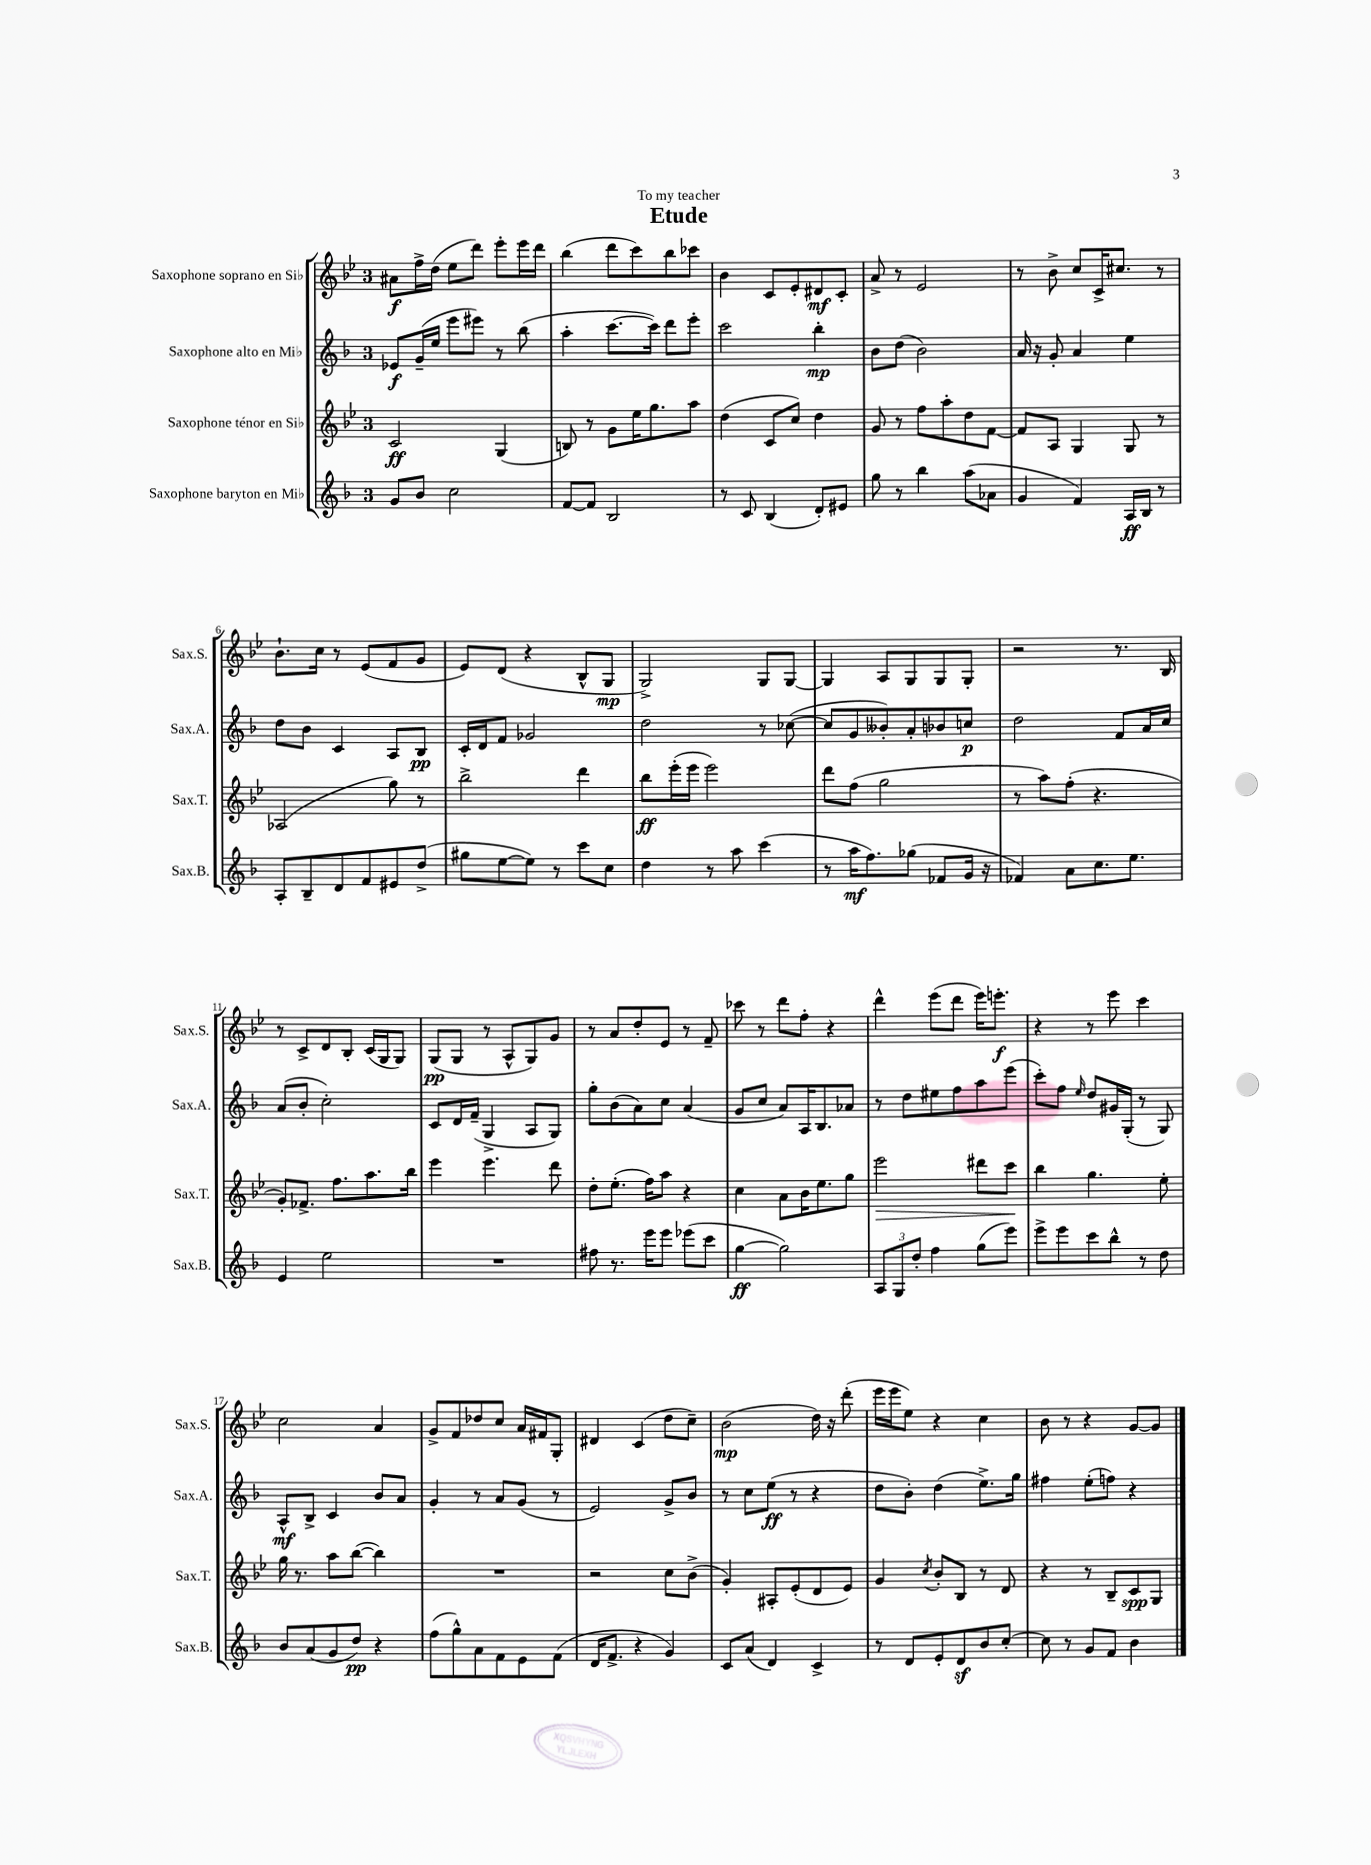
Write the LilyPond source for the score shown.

\header { title = "Etude" dedication = "To my teacher" }
<<
\new StaffGroup <<
\new Staff = "s0" \with { instrumentName = "Saxophone soprano en Sib" shortInstrumentName = "Sax.S." } {
    \clef treble \key bes \major \once \override Staff.TimeSignature.style = #'single-digit \time 3/4
    ais'8\f f''16-> d''16( ees''8 d'''8) ees'''8-. ees'''16 d'''16 |
    bes''4( d'''8 c'''8) bes''8 ces'''8 |
    bes'4 c'8 ees'8-. dis'8\mf c'8-. |
    a'8-> r8 ees'2 |
    r8 bes'8-> c''8 c'16-> cis''8. r8 |
    bes'8.-! c''16 r8 ees'8( f'8 g'8 |
    ees'8) d'8( r4 bes8-^ g8\mp |
    g2->) g8 g8~ |
    g4 a8 g8 g8 g8-. |
    r2 r8. bes16 |
    r8 c'8-> d'8 bes8-. c'16( g16 g8) |
    g8\pp( g8 r8 a8-^ g8) g'8 |
    r8 a'8 d''8-. ees'8 r8 f'8-- |
    ces'''8 r8 d'''8 f''8-. r4 |
    d'''4-^ ees'''8( d'''8 ees'''16) e'''8.-.\f |
    r4 r8 ees'''8 c'''4 |
    c''2 a'4 |
    g'8-> f'8 des''8 c''8 a'16 fis'16 g8-. |
    dis'4 c'4( d''8 c''8--) |
    bes'2\mp( d''16) r16 d'''8-.( |
    ees'''16 ees'''16 ees''8) r4 c''4 |
    bes'8 r8 r4 g'8~ g'8 \bar "|." |
}
\new Staff = "s1" \with { instrumentName = "Saxophone alto en Mib" shortInstrumentName = "Sax.A." } {
    \clef treble \key f \major \once \override Staff.TimeSignature.style = #'single-digit \time 3/4
    ees'8\f g'16--( e''16 e'''8 eis'''8) r8 bes''8( |
    a''4-. c'''8.~ c'''16) d'''8 e'''8-. |
    c'''2 bes''4-.\mp |
    bes'8 d''8( bes'2) |
    a'16 r16 g'8-. a'4 e''4 |
    d''8 bes'8 c'4 a8 bes8\pp |
    c'16-. d'16 f'8 ges'2 |
    d''2 r8 ces''8~( |
    ces''8 g'8 beses'8-.) a'8-. bes'8 c''8\p |
    d''2 f'8 a'16 c''16 |
    a'8( bes'8-. c''2-.) |
    c'8 d'16 f'16--( g4-> a8 g8) |
    g''8-. bes'8( a'8) c''8 a'4( |
    g'8 c''8 a'8) a16 bes8. aes'8 |
    r8 d''8 eis''8 f''8 a''8 e'''8( |
    c'''8-.) f''8 \grace { e''16 } d''8 gis'16 g16-.( r8 g8) |
    a8-^\mf bes8-> c'4 bes'8 a'8 |
    g'4-. r8 a'8 g'8( r8 |
    e'2) g'8-> bes'8 |
    r8 c''8 e''8\ff( r8 r4 |
    d''8 bes'8-.) d''4( e''8.->) g''16 |
    fis''4 e''8-.( f''8) r4 \bar "|." |
}
\new Staff = "s2" \with { instrumentName = "Saxophone ténor en Sib" shortInstrumentName = "Sax.T." } {
    \clef treble \key bes \major \once \override Staff.TimeSignature.style = #'single-digit \time 3/4
    c'2\ff g4( |
    b8) r8 g'8 ees''16 g''8. a''8 |
    d''4( c'8 c''8) d''4 |
    g'8 r8 f''8 a''8-. d''8 f'8~ |
    f'8 a8 g4 g8 r8 |
    aes2( g''8) r8 |
    bes''2-> d'''4 |
    bes''8\ff ees'''16-.( ees'''16 ees'''2) |
    d'''8 f''8( g''2 |
    r8 a''8) f''8-.( r4. |
    g'8-.) fes'8.-> f''8. a''8. bes''16 |
    ees'''4 ees'''4. d'''8 |
    d''8-. ees''8.-.( f''16) a''8 r4 |
    c''4 a'8 bes'16 ees''8. g''8 |
    ees'''2\> dis'''8 c'''8\! |
    bes''4 g''4. ees''8-. |
    g''16 r8. a''8 bes''8~( bes''4) |
    R2. |
    r2 c''8 bes'8->( |
    g'4-.) ais8-. ees'8-.( d'8 ees'8) |
    g'4 \acciaccatura { c''8 } bes'8-. bes8 r8 d'8 |
    r4 r8 bes8-- c'8\spp g8 \bar "|." |
}
\new Staff = "s3" \with { instrumentName = "Saxophone baryton en Mib" shortInstrumentName = "Sax.B." } {
    \clef treble \key f \major \once \override Staff.TimeSignature.style = #'single-digit \time 3/4
    g'8 bes'8 c''2 |
    f'8~ f'8 bes2 |
    r8 c'8 bes4( d'8-.) eis'8 |
    g''8 r8 bes''4 a''8( aes'8 |
    g'4 f'4) a16\ff bes16 r8 |
    a8-. bes8-- d'8 f'8 eis'8 d''8->( |
    gis''8 e''8~ e''8) r8 c'''8 c''8 |
    d''4 r8 a''8 c'''4( |
    r8 a''16\mf f''8.) ges''8( fes'8 g'16 r16 |
    fes'4) a'8 c''8. e''8. |
    e'4 e''2 |
    R2. |
    fis''8 r8. e'''16 e'''8 ees'''8( c'''8 |
    g''4~\ff g''2) |
    \tuplet 3/2 { a8 g8 d''8-. } f''4 g''8( e'''8) |
    e'''8-> e'''8 c'''8 bes''8-^ r8 d''8 |
    bes'8 a'8( g'8 d''8\pp) r4 |
    f''8( g''8-^) a'8 f'8 e'8 f'8( |
    d'16 f'8.-> r4 g'4) |
    c'8 a'8( d'4) c'4-> |
    r8 d'8 e'8-. d'8\sf bes'8 c''8~-. |
    c''8 r8 g'8 f'8 bes'4 \bar "|." |
}
>>
>>
